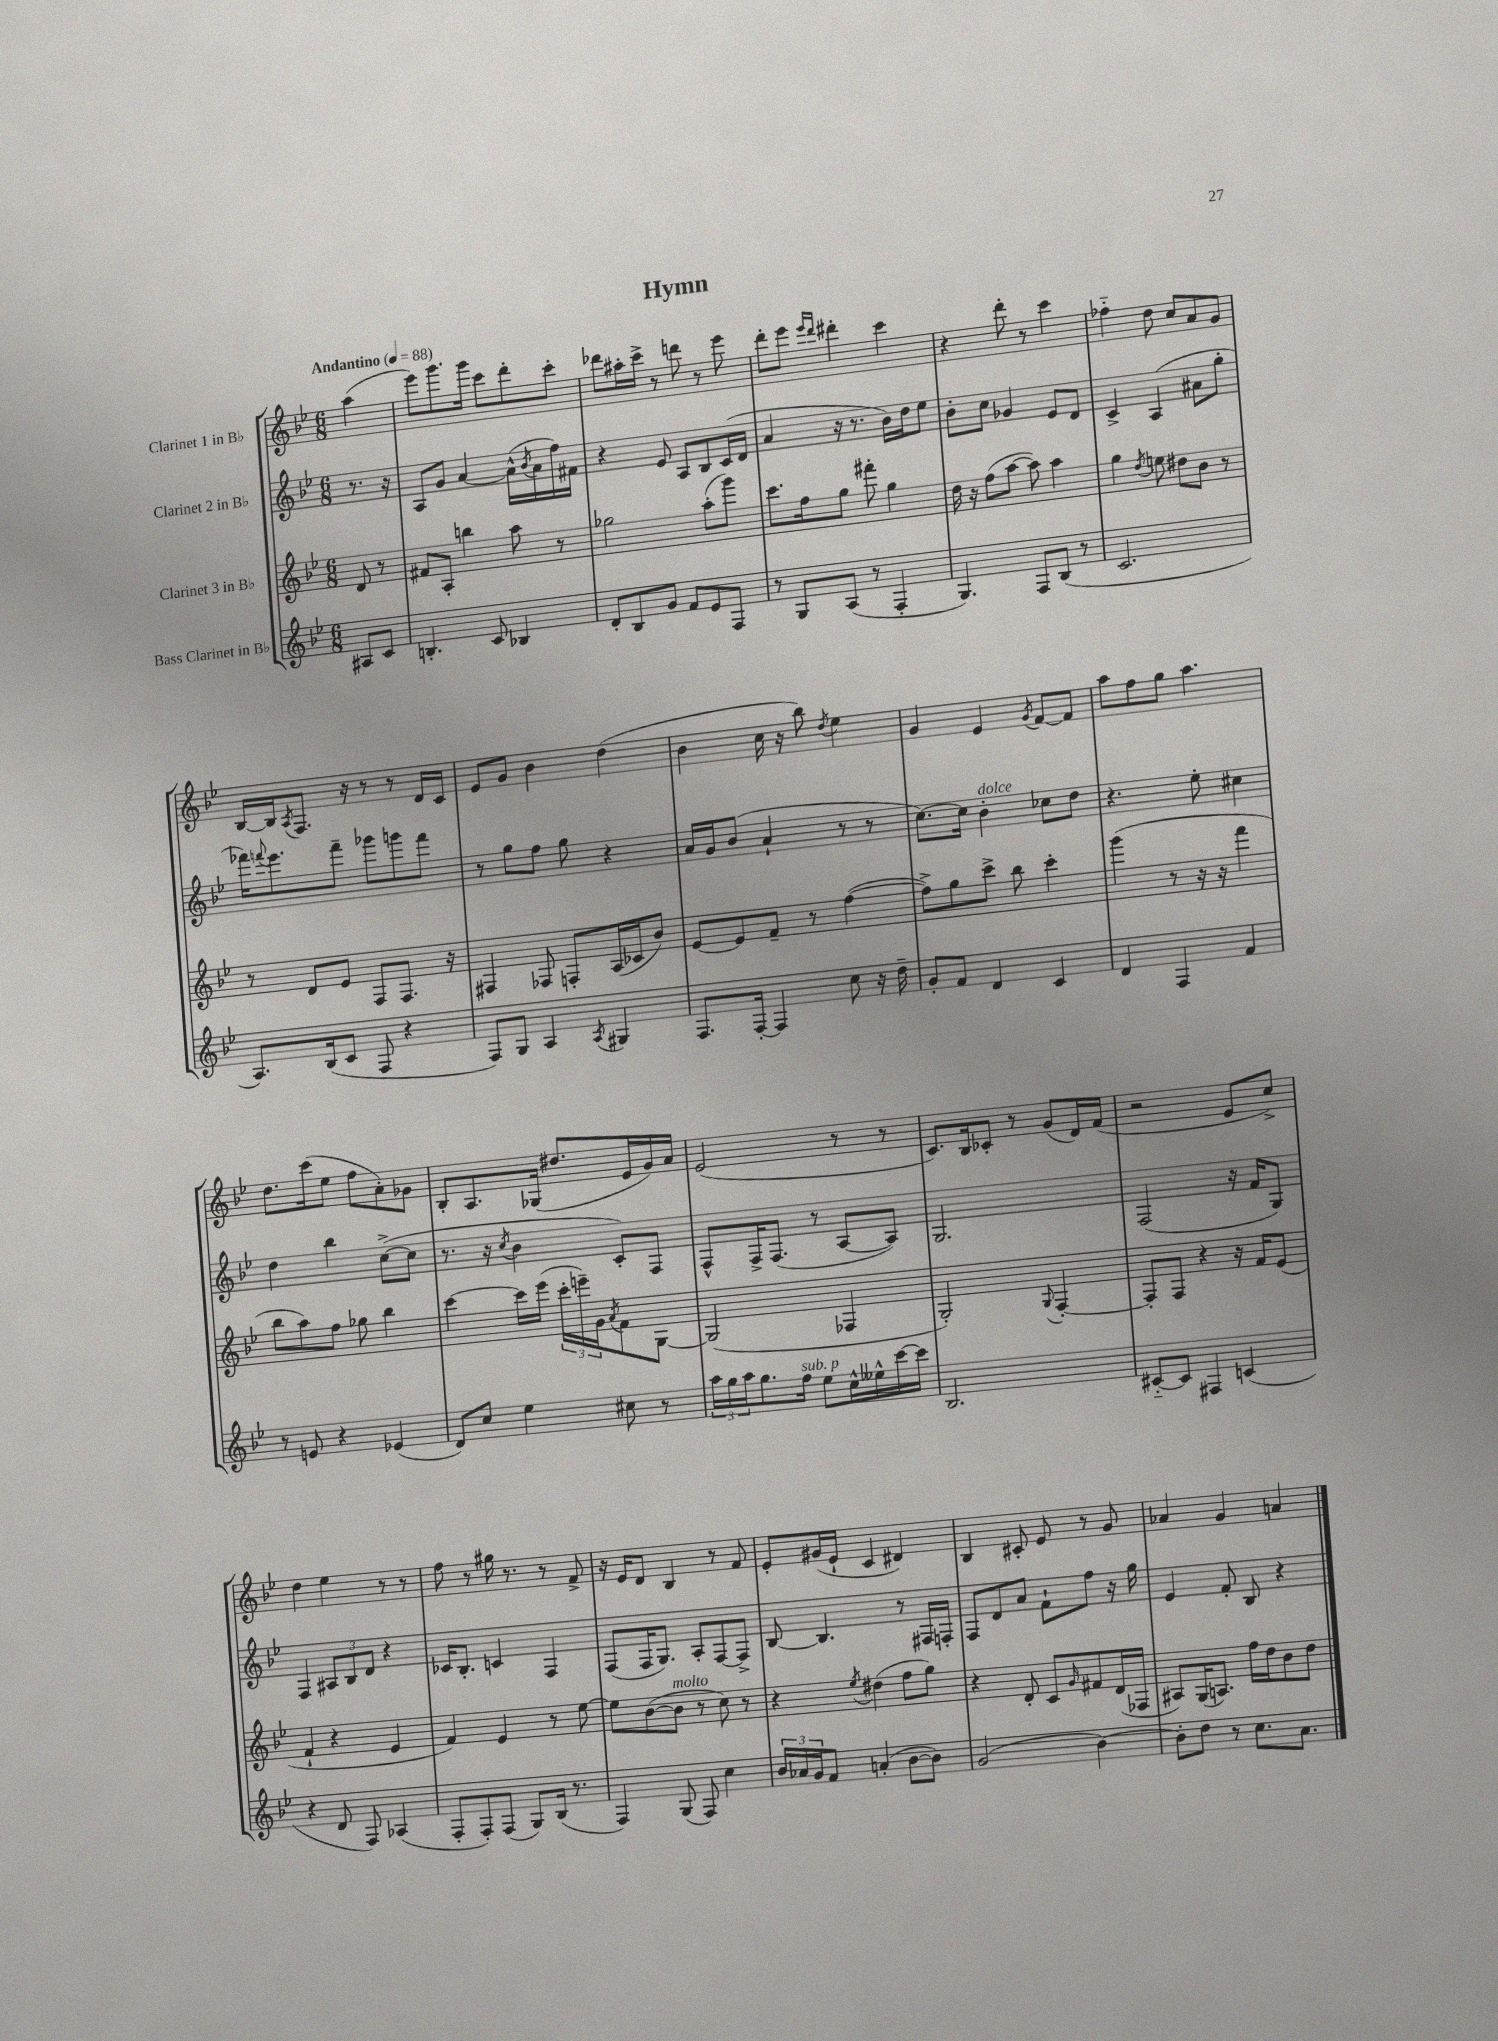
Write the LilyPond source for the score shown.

\header { title = "Hymn" }
<<
\new StaffGroup <<
\new Staff = "s0" \with { instrumentName = "Clarinet 1 in Bb" } {
    \clef treble \key bes \major \numericTimeSignature \time 6/8 \partial 4 \tempo "Andantino" 4 = 88
    a''4( |
    ees'''8) g'''8. g'''16 c'''8 d'''8-. c'''8-. |
    des'''8 ais''16-. c'''16-> r8 d'''8 r8 ees'''8 |
    d'''8-. ees'''8 \grace { ees'''16 d'''16 } dis'''4-. c'''4 |
    r4 d'''8-. r8 c'''4 |
    fes''4-_ d''8 c''8 a'8 g'8 |
    bes16~ bes16 \acciaccatura { a8 } f8. r16 r8 r8 d'16 c'16 |
    ees'8 g'8 bes'4 d''4( |
    bes'4 c''16 r16 bes''8) \acciaccatura { d''8 } ees''4 |
    g'4 ees'4 \acciaccatura { g'8 } f'8~ f'8 |
    a''8 f''8 g''8 a''4. |
    d''8. c'''16( ees''8 f''8 a'8-.) ges'8 |
    bes8-. a8. ges16( dis''8. ees'16 g'16) a'16 |
    ees'2( r8 r8 |
    c'8.) bes16 ces'8-. r8 g'8( d'16) f'16( |
    r2 ees'8 c''8->) |
    d''4 ees''4 r8 r8 |
    f''8 r8 gis''16 r8. r8 f'8-> |
    r16 ees'16 d'8 bes4 r8 f'8 |
    ees'8-. gis'16( ees'16-! c'4 dis'4) |
    bes4 cis'8-. ees'8 r8 g'8 |
    aes'4 g'4 a'4 \bar "|." |
}
\new Staff = "s1" \with { instrumentName = "Clarinet 2 in Bb" } {
    \clef treble \key bes \major \numericTimeSignature \time 6/8 \partial 4
    r8. r16 |
    a8 g'8 a'4~ a'16-^( \acciaccatura { bes'8 } a'16 f''16) fis'16 |
    r4 ees'8 a8 bes8 c'16( d'16 |
    a'4 r16 r8. bes'16) d''16 ees''8 |
    bes'8-. c''8 ges'4 ees'8 d'8 |
    c'4-> a4( ais'8 g''8-. |
    fes'''16) \appoggiatura { f'''8 } ees'''8. f'''8-- ges'''8 g'''8 f'''8 |
    r8 g''8 f''8 g''8 r4 |
    a'16 g'16 bes'8( a'4-! r8 r8 |
    c''8.~) c''16 bes'4-.^\markup { \italic "dolce" } ces''8 d''8 |
    r4. ees''8-. cis''4 |
    d''4 bes''4 c''8~->( c''8 |
    r8. r16 \acciaccatura { c''8 } bes'4 c'8-.) f8 |
    f8-^ f16-> f8.( r8 a8~ a8) |
    g2. |
    f2( r16 f'16 g8) |
    f4 \tuplet 3/2 { ais8 bes8 d'8 } r4 |
    ces'16 bes8.-. c'4 f4 |
    f8( f16 g8.) a8-. f8~ f8-> |
    bes8~ bes4. r8 fis16 f16-. |
    f8 d'8 a'8 f'8-! f''8 r16 g''16 |
    ees'4 f'8-. bes8 r4 \bar "|." |
}
\new Staff = "s2" \with { instrumentName = "Clarinet 3 in Bb" } {
    \clef treble \key bes \major \numericTimeSignature \time 6/8 \partial 4
    d'8 r8 |
    fis'8 a8-. b''4 a''8 r8 |
    ges''2 a''8-.( g'''8) |
    c'''8. f''16 g''8 fis'''8-. g''4 |
    d''16 r16 f''8( a''8~ a''8) a''4 |
    g''4 \acciaccatura { d''8 } e''8 dis''8 bes'8 r8 |
    r8 d'8 ees'8 f8 f8. r16 |
    fis4 fes8 f8-. a16( ces'16 bes'8) |
    ees'8~ ees'8 f'8-- r8 f''4~( |
    f''8->) g''8 c'''8-> bes''8 c'''4-. |
    g'''4( r8 r16 r16 f'''4 |
    bes''8 a''8) f''8 ges''8 bes''4 |
    c'''4~ c'''16 ees'''16( \tuplet 3/2 { c'''16-. e'''16--) g'16 } \acciaccatura { a'8 } f'8 g8~ |
    g2( fes4 |
    g2-.) \appoggiatura { g8 } f4~-. |
    f8-. f8 r4 r16 f'16 ees'8( |
    f'4-! r4 ees'4 |
    f'4) ees'4 r8 ees''8~ |
    ees''8 bes'8~( bes'8^\markup { \italic "molto" } r8 c''8) r8 |
    r4 \acciaccatura { ees''8 } dis''4( f''8 g''8) |
    r4 d'8-. c'8 \grace { g'16 } fis'8 d'16( fes16 |
    ais8) g16( a8.) f''16 d''16 bes'8 d''8 \bar "|." |
}
\new Staff = "s3" \with { instrumentName = "Bass Clarinet in Bb" } {
    \clef treble \key bes \major \numericTimeSignature \time 6/8 \partial 4
    ais8 c'8 |
    b4.-. c'8 bes4 |
    d'8-. bes8 g'8 f'8 ees'8 f8 |
    r8 g8 a8( r8 f4-. |
    g4.) f8 bes8( r8 |
    c'2. |
    a8.) bes16( c'8 f8 r4 |
    f8) g8 a4 \acciaccatura { a8 } gis4 |
    f8. f16~-. f4 c''8 r16 d''16-- |
    g'8-. f'8 d'4 c'4 |
    d'4 f4 f'4 |
    r8 e'8 r4 ees'4( |
    d'8) c''8 ees''4 cis''8 r8 |
    \tuplet 3/2 { a''16 g''16 a''16 } g''8. f''16^\markup { \italic "sub. p" } ees''8 c''16-^ eeses''16-^ c'''16~ c'''16 |
    bes2. |
    cis'8~-_ cis'8 fis4 c'4( |
    r4 d'8 f8) aes4( |
    f8-. f8-.) f8( g8) bes16( r8. |
    f4) g8( f8) c''4 |
    \tuplet 3/2 { bes'16 aes'16 g'16 } f'8 a'4-.( bes'8~ bes'8) |
    g'2( bes'4~) |
    bes'8-. d''8 r8 c''8. a'8. \bar "|." |
}
>>
>>
\layout { \context { \Score \remove "Bar_number_engraver" } }
